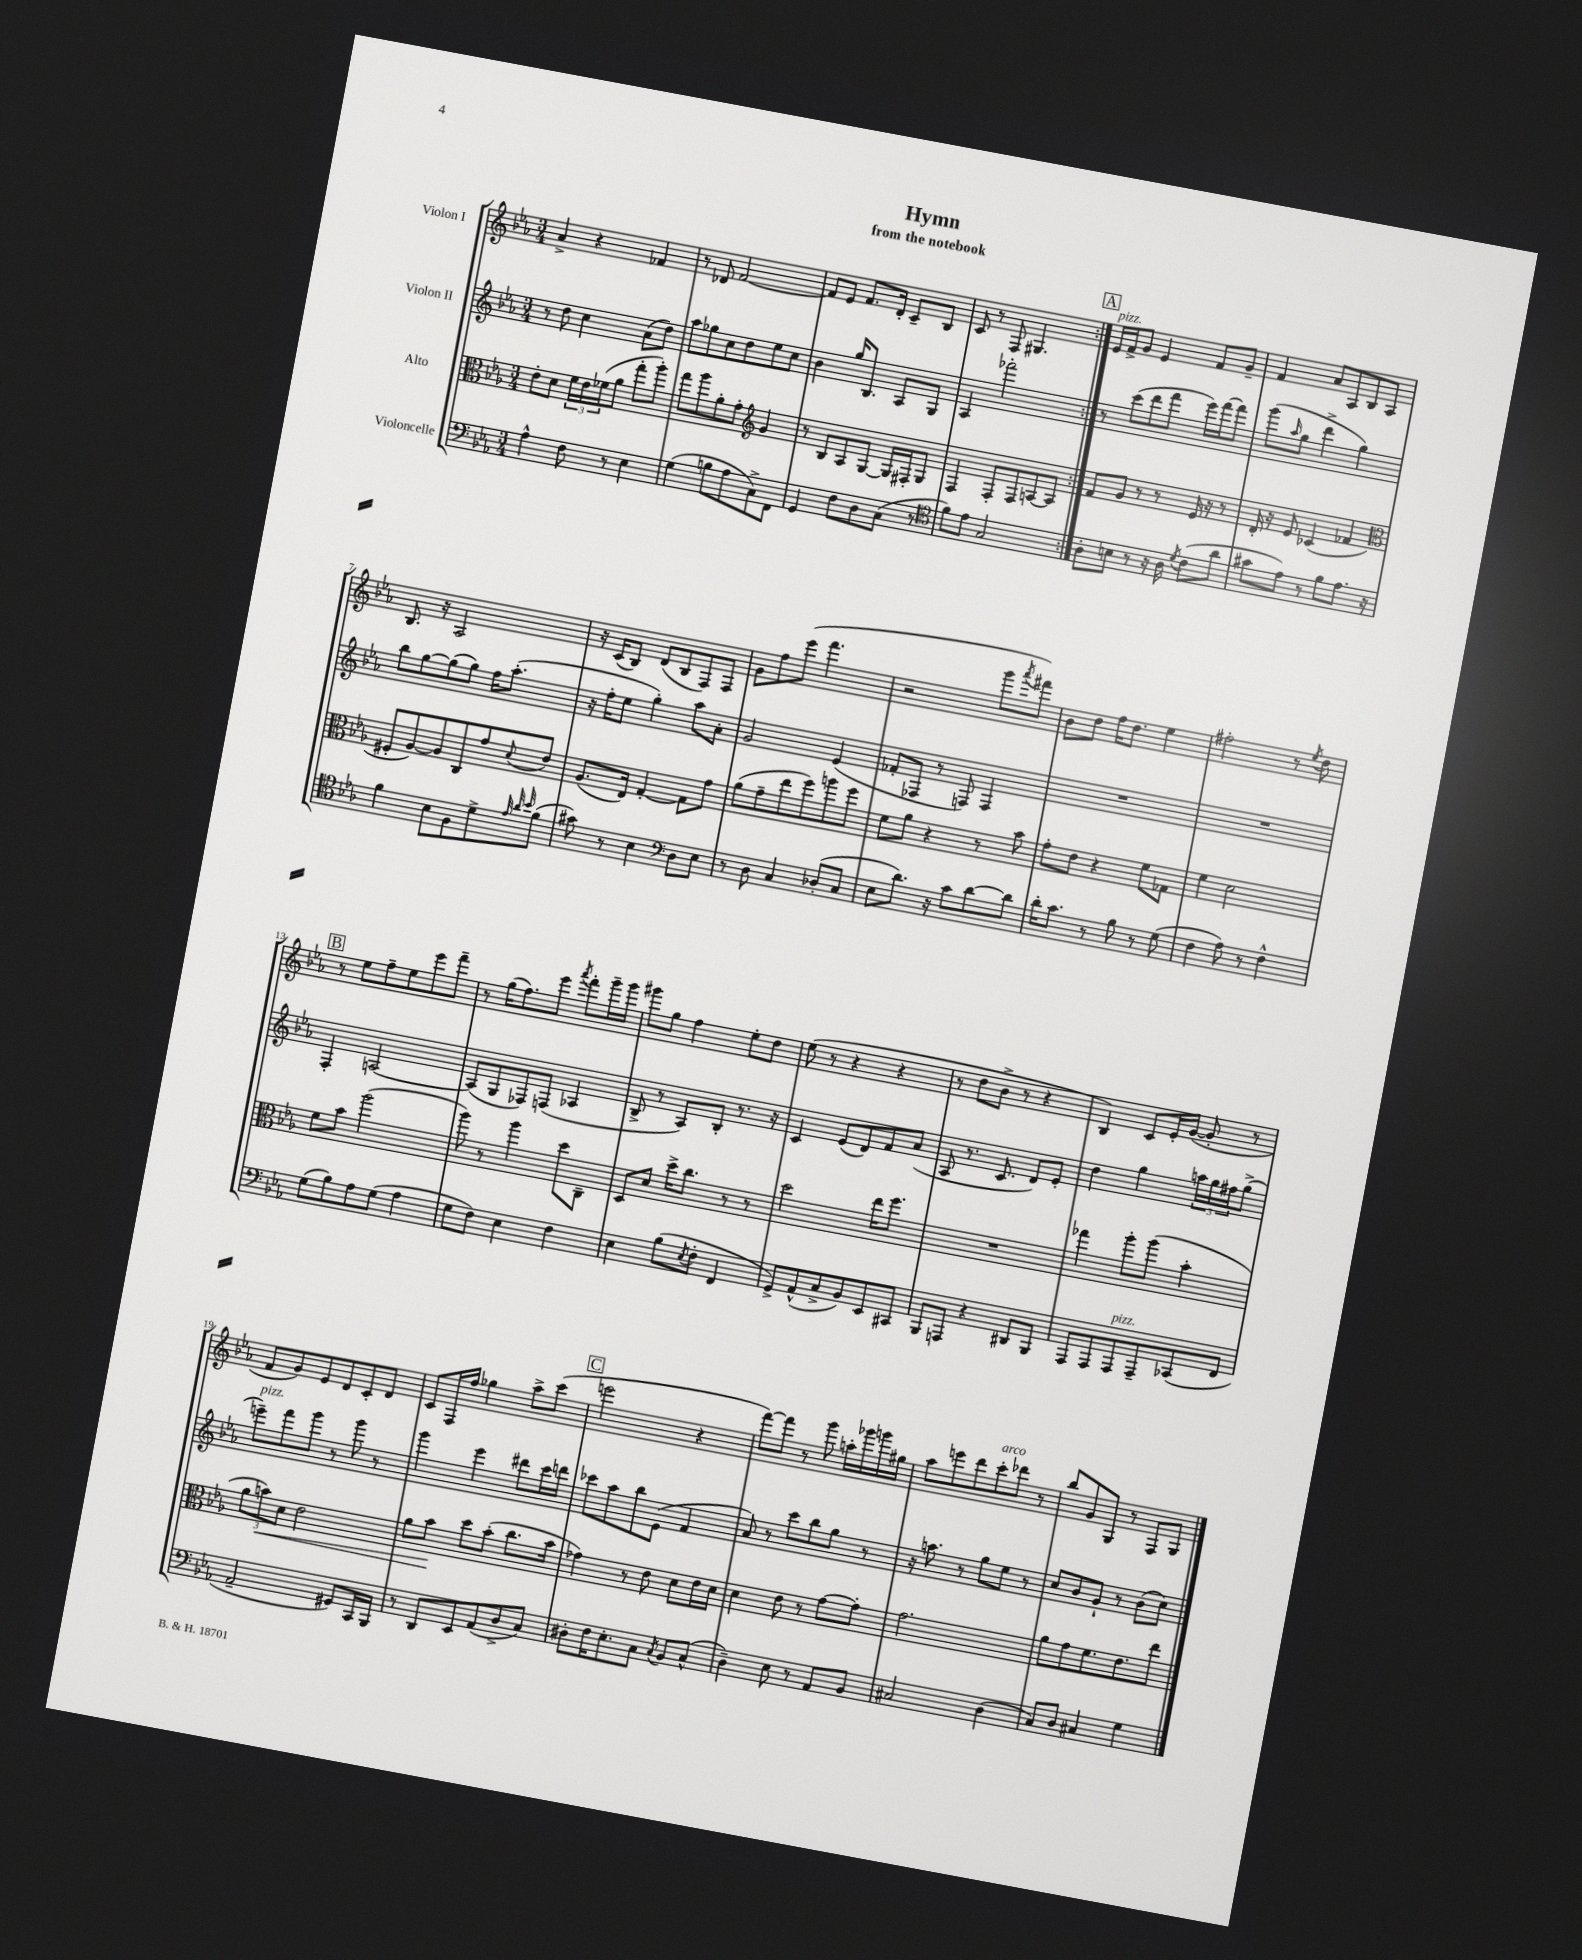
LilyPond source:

\header { title = "Hymn" subtitle = "from the notebook" }
<<
\new StaffGroup <<
\new Staff = "s0" \with { instrumentName = "Violon I" } {
    \clef treble \key ees \major \numericTimeSignature \time 3/4
    \repeat volta 2 { aes'4-> r4 fes'4 |
    r8 des'8 f'2~ |
    f'8 ees'8 f'8. d'16-. c'8-- bes8 |
    c'8 r8 f8 gis4. | }
    \mark \markup { \box "A" } ees'16^\markup { \italic "pizz." } f'16-> g'8 ees'4 f'8 g'8-- |
    f'4 aes'8 aes8 bes8 aes8 |
    bes8. r16 aes2 |
    r16 c'16( bes8) d'8( bes8 f8) f8 |
    g'8 f''8 ees'''8( f'''4. |
    r2 g'''8 \acciaccatura { aes'''8 } fis'''8) |
    bes'8 d''8 f''16 d''8. ees''4 |
    fis''2-. r8 \acciaccatura { ees''8 } d''8 |
    \mark \markup { \box "B" } r8 ees''8 f''8-- ees''8 ees'''8 f'''8-- |
    r8 g''16( f''8.) ees'''8 \acciaccatura { aes'''8 } f'''8-. g'''16-- g'''16 |
    gis'''8 g''8 f''4 ees''8-. d''8 |
    ees''8( r8 r4 r4 |
    r8 d''8 bes'8-> r8 r4 |
    bes4) c'8 ees'16-. g'16~( g'8-. r8 |
    f'8 g'8) ees'8 d'8 c'8-. d'8 |
    c'8 f16 f''16 ges''4 aes''8-> c'''8( |
    \mark \markup { \box "C" } e'''2 r4 |
    f'''8~) f'''8 r8 g'''8 a''16-. ges'''16 g'''16 gis''16 |
    aes''8 e'''8 d'''8 c'''8-.^\markup { \italic "arco" } des'''8 r8 |
    bes''8 g'8 g8 r8 f8 g8 \bar "|." |
}
\new Staff = "s1" \with { instrumentName = "Violon II" } {
    \clef treble \key ees \major \numericTimeSignature \time 3/4
    \repeat volta 2 { r8 d''8 c''4 aes'8( d''8) |
    aes''8 ges''8 c''8 d''8 ees''8 c''8 |
    bes'4 g''16 bes8. aes8 g8 |
    aes4 fes'''2-. | }
    \mark \markup { \box "A" } r8 c'''8( d'''8 f'''8 ees'''16) f'''16~ f'''8 |
    g'''8( \grace { aes''16 } g''8 d'''4-> g''4) |
    bes''8 g''8~ g''8( g''8) f''16 aes''8.-.( |
    r16 f''16-. ees''8 g''4-.) aes''8 aes'8-. |
    g'2 ees'4( |
    fes'8-. fes8 r8 f8) f4 |
    R2. |
    R2. |
    \mark \markup { \box "B" } f4-. a2~ |
    a8( g8 fes8) f8( aes4 |
    bes8-> r8 aes8) bes8-. r8. r16 |
    c'4 ees'8( d'8) f'8 aes'8( |
    aes8 r8. c'8. d'8) ees'8-. |
    d''4 g''4 \tuplet 3/2 { a''16 g''16 fis''16 } g''8->( |
    e'''8--^\markup { \italic "pizz." }) f'''8 g'''8 r8 g'''8 r8 |
    g'''4 ees'''4 dis'''8 c'''16 d'''16 |
    \mark \markup { \box "C" } ces'''8 aes''8 bes''8 ees'8( f'4 |
    aes'8) r8 c'''8 bes''8 g''8 r8 |
    r16 a''8. r8 g''8 ees''8 r8 |
    c''8 bes'8 g'8-! r8 bes'8( c''8) \bar "|." |
}
\new Staff = "s2" \with { instrumentName = "Alto" } {
    \clef alto \key ees \major \numericTimeSignature \time 3/4
    \repeat volta 2 { ees'8-. d'8 \tuplet 3/2 { f'16 ees'16 fes'16( } aes'8 g''8-. aes''8-.) |
    g''8 aes''8 aes'8-. g'8-. \clef treble g'4 |
    r8 bes8 aes8 g8~ g16 fis16-. g8 |
    f4 f8-. f8 a8~ a8 | }
    \mark \markup { \box "A" } f'8 g'8 r8 r8 ees'16 r16 r8 |
    d'16-. r16 ees'8 ces'4( fes'4 |
    \clef alto fis8-. aes8~) aes8 c8 g'8 \appoggiatura { d'8 } ees'8 |
    aes8.( ees16) g4~-. g8 g'8 |
    aes'8( g'8-- ees''8 f''8) a''8 f''8 |
    f'8 aes'8 r4 r8 bes'8 |
    g'8-. ees'8 r4 f'8 ges8 |
    f'4 d'2 |
    \mark \markup { \box "B" } f'8 bes'8 aes''2( |
    aes''8) r8 aes''4 d''8 c8-- |
    d8 d'8 d''16-> c''8. r8 r8 |
    d''2 ees''16 f''8. |
    R2. |
    ges''4 aes''8-. aes''8( bes'4-. |
    \tuplet 3/2 { aes'8 b'8\<) d'8 } ees'2 |
    aes'8 bes'8\! d''8 bes'8-.( c''8. bes'16 |
    \mark \markup { \box "C" } ges'4) r8 ees'8 d'8 ees'16 d'16 |
    d'4 ees'8 r8 g'8~ g'8-. |
    g'2. |
    aes'8 g'8 f'8. ees'8. ees''8 \bar "|." |
}
\new Staff = "s3" \with { instrumentName = "Violoncelle" } {
    \clef bass \key ees \major \numericTimeSignature \time 3/4
    \repeat volta 2 { aes4-^ f8 r8 ees4 |
    g4( b8 aes8 c8->) f,8 |
    g,4 f8 d8 c8( r8 |
    \clef tenor f'8) ees'8 g2 | }
    \mark \markup { \box "A" } aes8-. b8 r8 r16 aes16 \acciaccatura { d'8 } c'8( aes'8 |
    gis'8 ees'8) r8 f'8 ees'8. r16 |
    f'4 bes8 f8 d'8-> \grace { ees'32 aes'32 bes'32 } f'8( |
    gis'8) r8 bes4 \clef bass d8 ees8 |
    r8 d8 c4 des8-.( c8 |
    ees8 d'8.) r16 c'8 d'8~ d'8 |
    d'16-. c'8. r8 bes8 r8 g8( |
    f4 aes8) r8 f4-^ |
    \mark \markup { \box "B" } g8( bes8) aes8 g8( aes4 |
    g8 f8) ees4 f4 |
    ees4 bes8( \acciaccatura { ees8 } f8-. f,4 |
    g,8->) aes,8-^( c8-> bes,8) ees,8 cis,8 |
    bes,,8 a,,8 r4 dis,8 bes,,8 |
    aes,,8 aes,,8 aes,,8^\markup { \italic "pizz." } aes,,8-- ces,8( f,8 |
    aes,2-- gis,8) c,16 bes,,16 |
    r8 d,8 ees,8 aes,8( d8-> c8) |
    \mark \markup { \box "C" } dis8-. f16 ees8.-. c8 \acciaccatura { c8 } bes,8 c8-^( |
    d4--) ees8 r8 aes,8 bes,8 |
    cis2 d4( |
    c8) d8 cis4 g4 \bar "|." |
}
>>
>>
